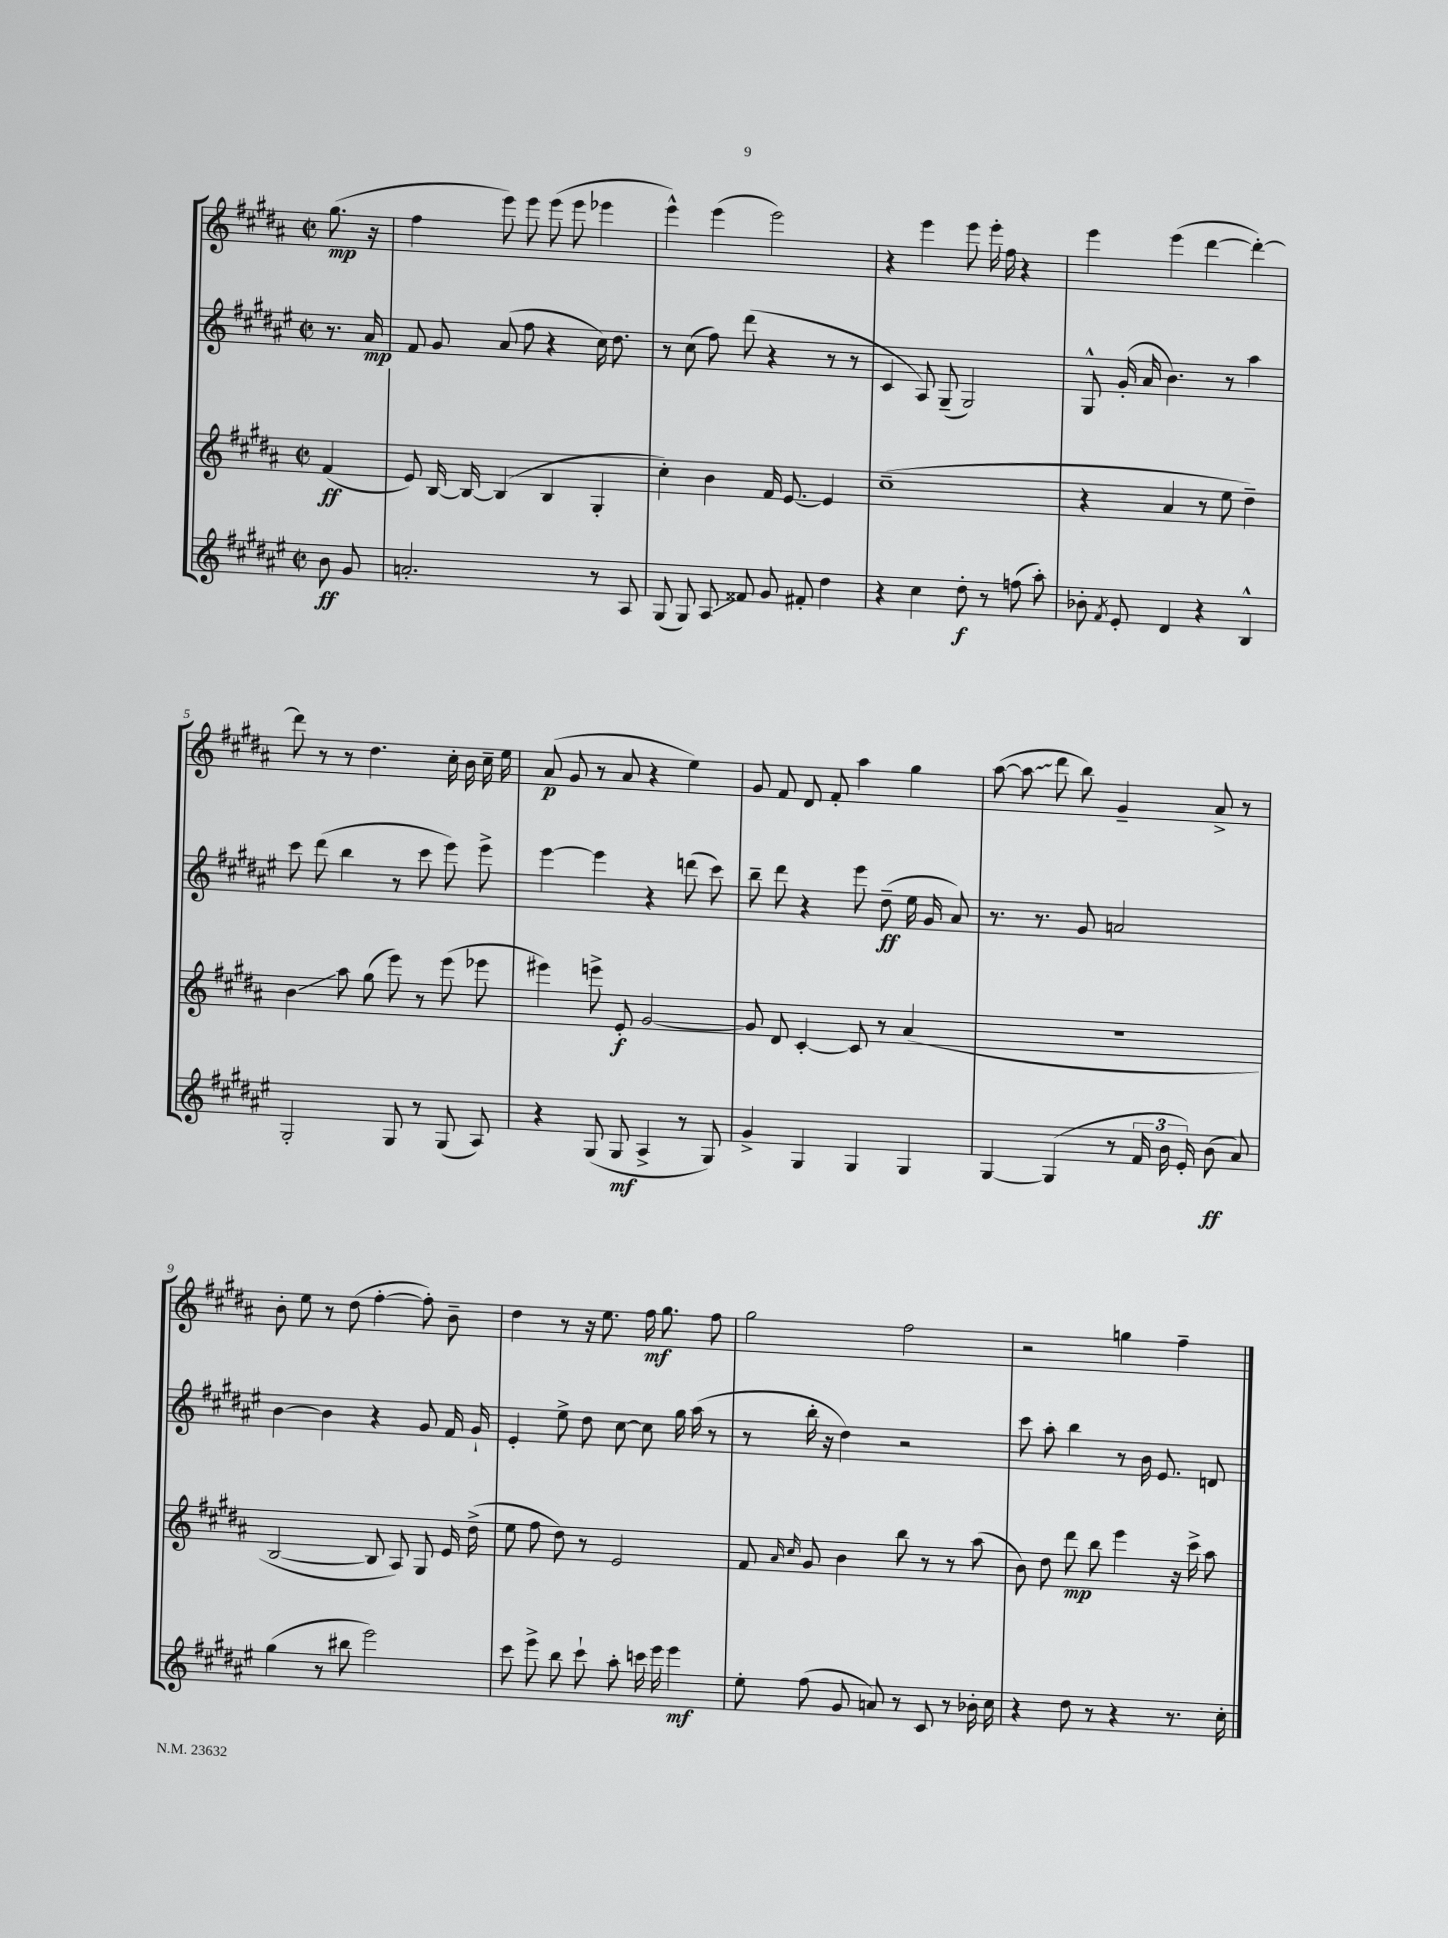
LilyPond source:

<<
\new StaffGroup <<
\new Staff = "s0" {
    \clef treble \key b \major \defaultTimeSignature \time 2/2 \partial 4
    \autoBeamOff gis''8.\mp( r16 |
    fis''4 e'''8) e'''8 e'''8( e'''8 ees'''4 |
    e'''4-^) e'''4( e'''2) |
    r4 e'''4 e'''8 e'''16-. fis''16 r4 |
    e'''4 e'''4( dis'''4~ dis'''4~-.) |
    dis'''8 r8 r8 dis''4. cis''16-. b'16 cis''16-- e''16 |
    ais'8\p( gis'8 r8 ais'8 r4 e''4) |
    gis'8 fis'8 dis'8 fis'8-. ais''4 gis''4 |
    ais''8~( \once \override Glissando.style = #'zigzag ais''8\glissando dis'''8 b''8) gis'4-- ais'8-> r8 |
    b'8-. e''8 r8 dis''8( fis''4~-. fis''8-.) b'8-- |
    dis''4 r8 r16 e''8. fis''16\mf gis''8. fis''8 |
    gis''2 fis''2 |
    r2 g''4 fis''4-- \bar "|." |
}
\new Staff = "s1" {
    \clef treble \key fis \major \defaultTimeSignature \time 2/2 \partial 4
    \autoBeamOff r8. ais'16\mp |
    fis'8 gis'8 ais'8( fis''8 r4 cis''16) dis''8. |
    r8 cis''8( fis''8) dis'''8( r4 r8 r8 |
    cis'4 ais8) gis8--( gis2) |
    gis8-^ gis'16-.( ais'16 b'4.) r8 ais''4 |
    cis'''8 dis'''8( b''4 r8 cis'''8 eis'''8) eis'''8-> |
    eis'''4~ eis'''4 r4 d'''8( cis'''8) |
    b''8-- dis'''8 r4 eis'''8 dis''8--\ff( eis''16 gis'16 ais'8) |
    r8. r8. gis'8 a'2 |
    b'4~ b'4 r4 gis'8 fis'16 gis'16-! |
    eis'4-. eis''8-> dis''8 cis''8~ cis''8 gis''16 ais''16( r8 |
    r8 b''16-. r16 dis''4) r2 |
    cis'''8 ais''8-. b''4 r8 b'16 eis'8. d'8 \bar "|." |
}
\new Staff = "s2" {
    \clef treble \key b \major \defaultTimeSignature \time 2/2 \partial 4
    \autoBeamOff fis'4\ff( |
    e'8) b16~ b16~ b4( b4 gis4-. |
    cis''4-.) b'4 fis'16 e'8.~ e'4 |
    cis''1--( |
    r4 ais'4 r8 e''8 dis''4--) |
    b'4\glissando ais''8 gis''8( e'''8) r8 e'''8( ees'''8 |
    eis'''4) e'''8-> e'8-.\f gis'2~ |
    gis'8 dis'8 cis'4~-. cis'8 r8 ais'4( |
    R1 |
    b2~ b8 ais8) gis8 e'16 dis''16->( |
    e''8 fis''8 dis''8) r8 e'2 |
    fis'8 \grace { ais'16 cis''16 } gis'8 b'4 b''8 r8 r8 ais''8( |
    b'8) dis''8 dis'''8\mp b''8 e'''4 r16 cis'''16-> ais''8 \bar "|." |
}
\new Staff = "s3" {
    \clef treble \key fis \major \defaultTimeSignature \time 2/2 \partial 4
    \autoBeamOff b'8\ff gis'8 |
    a'2.-. r8 ais8 |
    gis8( gis8) ais8\glissando fisis'8 gis'8 fis'8-. dis''4 |
    r4 cis''4 dis''8-.\f r8 f''8( ais''8-.) |
    bes'8-. \acciaccatura { fis'8 } eis'8-. dis'4 r4 b4-^ |
    gis2-. gis8 r8 gis8( ais8) |
    r4 gis8( gis8\mf ais4-> r8 gis8) |
    gis'4-> gis4 gis4 gis4 |
    gis4~ gis4( r8 \tuplet 3/2 { fis'16 b'16 eis'16-.) } b'8\ff( ais'8) |
    gis''4( r8 bis''8 eis'''2) |
    cis'''8 eis'''8-> b''8 cis'''8-! ais''8-. c'''16 eis'''16 eis'''4\mf |
    eis''8-. fis''8( gis'8 a'8) r8 cis'8 r8 bes'16-. cis''16 |
    r4 dis''8 r8 r4 r8. cis''16-. \bar "|." |
}
>>
>>
